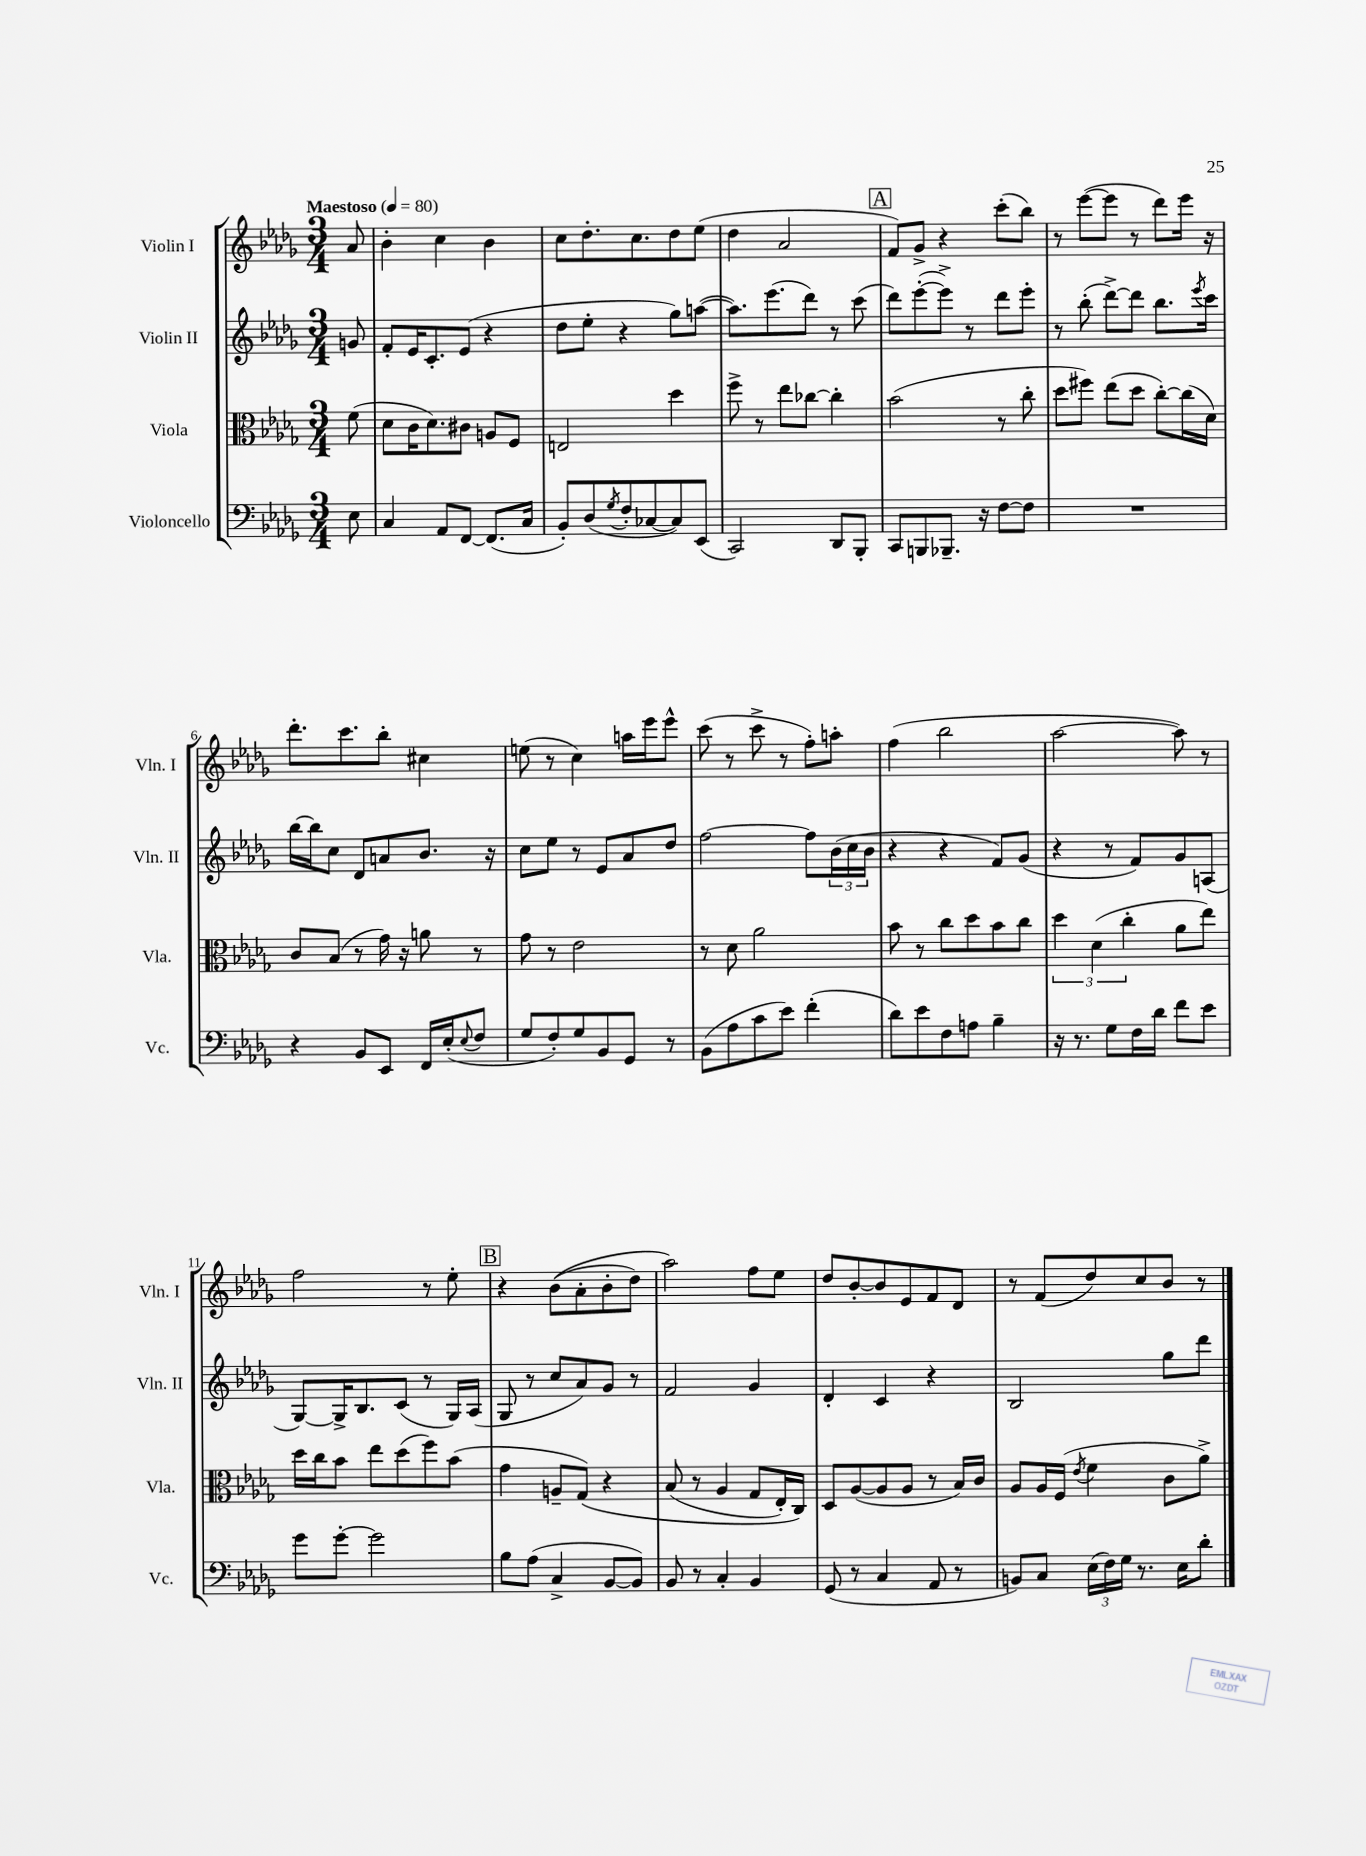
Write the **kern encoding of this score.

**kern	**kern	**kern	**kern
*part4	*part3	*part2	*part1
*staff4	*staff3	*staff2	*staff1
*I"Violoncello	*I"Viola	*I"Violin II	*I"Violin I
*I'Vc.	*I'Vla.	*I'Vln. II	*I'Vln. I
*clefF4	*clefC3	*clefG2	*clefG2
*k[b-e-a-d-g-]	*k[b-e-a-d-g-]	*k[b-e-a-d-g-]	*k[b-e-a-d-g-]
*M3/4	*M3/4	*M3/4	*M3/4
*MM80	*MM80	*MM80	*MM80
=	=	=	=
!	!	!	!LO:TX:a:B:t=Maestoso
8E-\	(8f\	8gn/	8a-/
=1	=1	=1	=1
4C/	8d-\L	8f'/L	4b-'\
.	16c\K	16e-/K	.
.	8.d-\)	8.c'/	.
8AA-/L	.	.	4cc\
[8FF/J	8c#X\J	(8e-/J	.
(8.FF/L]	8An/L	4r	4b-\
.	8F/J	.	.
16C/Jk	.	.	.
=2	=2	=2	=2
8BB-'/L)	2En/	8dd-\L	8cc\L
(8D-/	.	8ee-'\J	8.dd-'\
8qG-/	.	.	.
8F'/	.	4r	.
.	.	.	8.cc\
[8C-X/	.	.	.
8C-/])	4dd-\	8gg-\L)	8dd-\
(8EE-/J	.	([8aan\J	(8ee-\J
=3	=3	=3	=3
2CC/)	8ff^\	8.aa\L])	4dd-\
.	8r	.	.
.	.	(8.eee-\	.
.	8ee-\L	.	2a-/
.	[8cc-X\J	8ddd-\J)	.
8DD-/L	4cc-'\]	8r	.
8BBB-'/J	.	(8ccc\	.
!!LO:REH:place=s1:t=A
=4	=4	=4	=4
8CC/L	(2b-\	8ddd-\L)	8f/L)
8BBBn/	.	([8eee-'\	8g-^/J
8.BBB-X~/J	.	8eee-^\J])	4r
.	.	8r	.
16r	.	.	.
[8F\L	8r	8ddd-\L	(8ccc'\L
8F\J]	8cc'\	8eee-'\J	8bb-\J)
=5	=5	=5	=5
2.r	8dd-\L	8r	8r
.	8ff#X\J)	(8bb-'\	([8eee-\L
.	(8ee-\L	[8ddd-^\L)	8eee-\J]
.	8dd-\J	8ddd-\J]	8r
.	[8cc'\L)	8.bb-\L	8ddd-\L)
.	(16cc\L]	.	16eee-\Jk
.	.	8qeee-/	.
.	16d-\JJ)	16ccc\Jk	16r
!!LO:LB:g=z
=6	=6	=6	=6
4r	8c/L	[16bb-\LL	8.ddd-'\L
.	.	16bb-\J]	.
.	(8B-/J	8cc\J	.
.	.	.	8.ccc\
8BB-/L	8r	8d-/L	.
8EE-/J	16g-\)	8an/	8bb-'\J
.	16r	.	.
16FF/LL	8an\	8.b-/J	4cc#X\
(16E-'/J	.	.	.
8qqE-/	.	.	.
8F/J	8r	.	.
.	.	16r	.
=7	=7	=7	=7
8G-/L	8g-\	8cc\L	(8een\
8F'/)	8r	8ee-\J	8r
8G-/	2e-\	8r	4cc\)
8BB-/	.	8e-/L	.
8GG-/J	.	8a-/	16aan\LL
.	.	.	16eee-\J
8r	.	8dd-/J	8eee-^^\J
=8	=8	=8	=8
(8BB-\L	8r	[2ff\	(8ccc\
8A-\	8d-\	.	8r
8c\	2a-\	.	8ccc^\
8e-\J)	.	.	8r
(4f'\	.	8ff\L]	8ff'\L)
.	.	(24b-\L	8aan'\J
.	.	24cc\	.
.	.	24b-\JJ	.
=9	=9	=9	=9
8d-\L)	8b-\	4r	(4ff\
8e-\	8r	.	.
8F\	8cc\L	4r	2bb-\
8An\J	8dd-\	.	.
4B-~\	8b-\	8f/L)	.
.	8cc\J	(8g-/J	.
=10	=10	=10	=10
16r	6dd-\	4r	[2aa-\
8.r	.	.	.
.	(6d-\	.	.
8G-\L	.	8r	.
.	6cc'\	.	.
16F\L	.	8f/L)	.
16d-\JJ	.	.	.
8f\L	8a-\L	8g-/	8aa-\])
8e-\J	8ee-\J)	(8An/J	8r
!!LO:LB:g=z
=11	=11	=11	=11
8g-\L	16dd-\LL	[8G-/L)	2ff\
.	16cc\J	.	.
[8g-'\J	8b-\J	16G-^/K]	.
.	.	8.B-/	.
2g-\]	8ee-\L	.	.
.	(8dd-\	(8c/J	.
.	8ff\)	8r	8r
.	(8b-\J	16G-/LL)	8ee-'\
.	.	(16A-/JJ	.
!!LO:REH:place=s1:t=B
=12	=12	=12	=12
8B-\L	4g-\	8G-/	4r
(8A-\J	.	8r	.
4C^/	8An~/L	8cc/L	((8b-\L
.	(8G-/J)	8a-/)	8a-'\
[8BB-/L	4r	8g-/J	8b-'\
8BB-/J])	.	8r	8dd-\J)
=13	=13	=13	=13
8BB-/	(8B-/	2f/	2aa-\)
8r	8r	.	.
4C'/	4A-/	.	.
4BB-/	8G-/L	4g-/	8ff\L
.	16E-'/L)	.	8ee-\J
.	16C/JJ)	.	.
=14	=14	=14	=14
(8GG-/	8D-/L	4d-'/	8dd-/L
8r	([8A-/	.	[8b-'/
4C/	8A-/]	4c/	8b-/]
.	8A-/J	.	8e-/
8AA-/	8r	4r	8f/
8r	16B-/LL)	.	8d-/J
.	16c/JJ	.	.
=15	=15	=15	=15
8BBn/L)	8A-/L	2B-/	8r
8C/J	16A-/L	.	(8f/L
.	(16F/JJ	.	.
.	8qe-/	.	.
(24E-\LL	4f\	.	8dd-/)
24F\)	.	.	.
24G-\JJ	.	.	.
8.r	.	.	8cc/
.	8c\L	8gg-\L	8b-/J
16E-\KL	.	.	.
8d-'\J	8a-^\J)	8ddd-\J	8r
==	==	==	==
*-	*-	*-	*-
